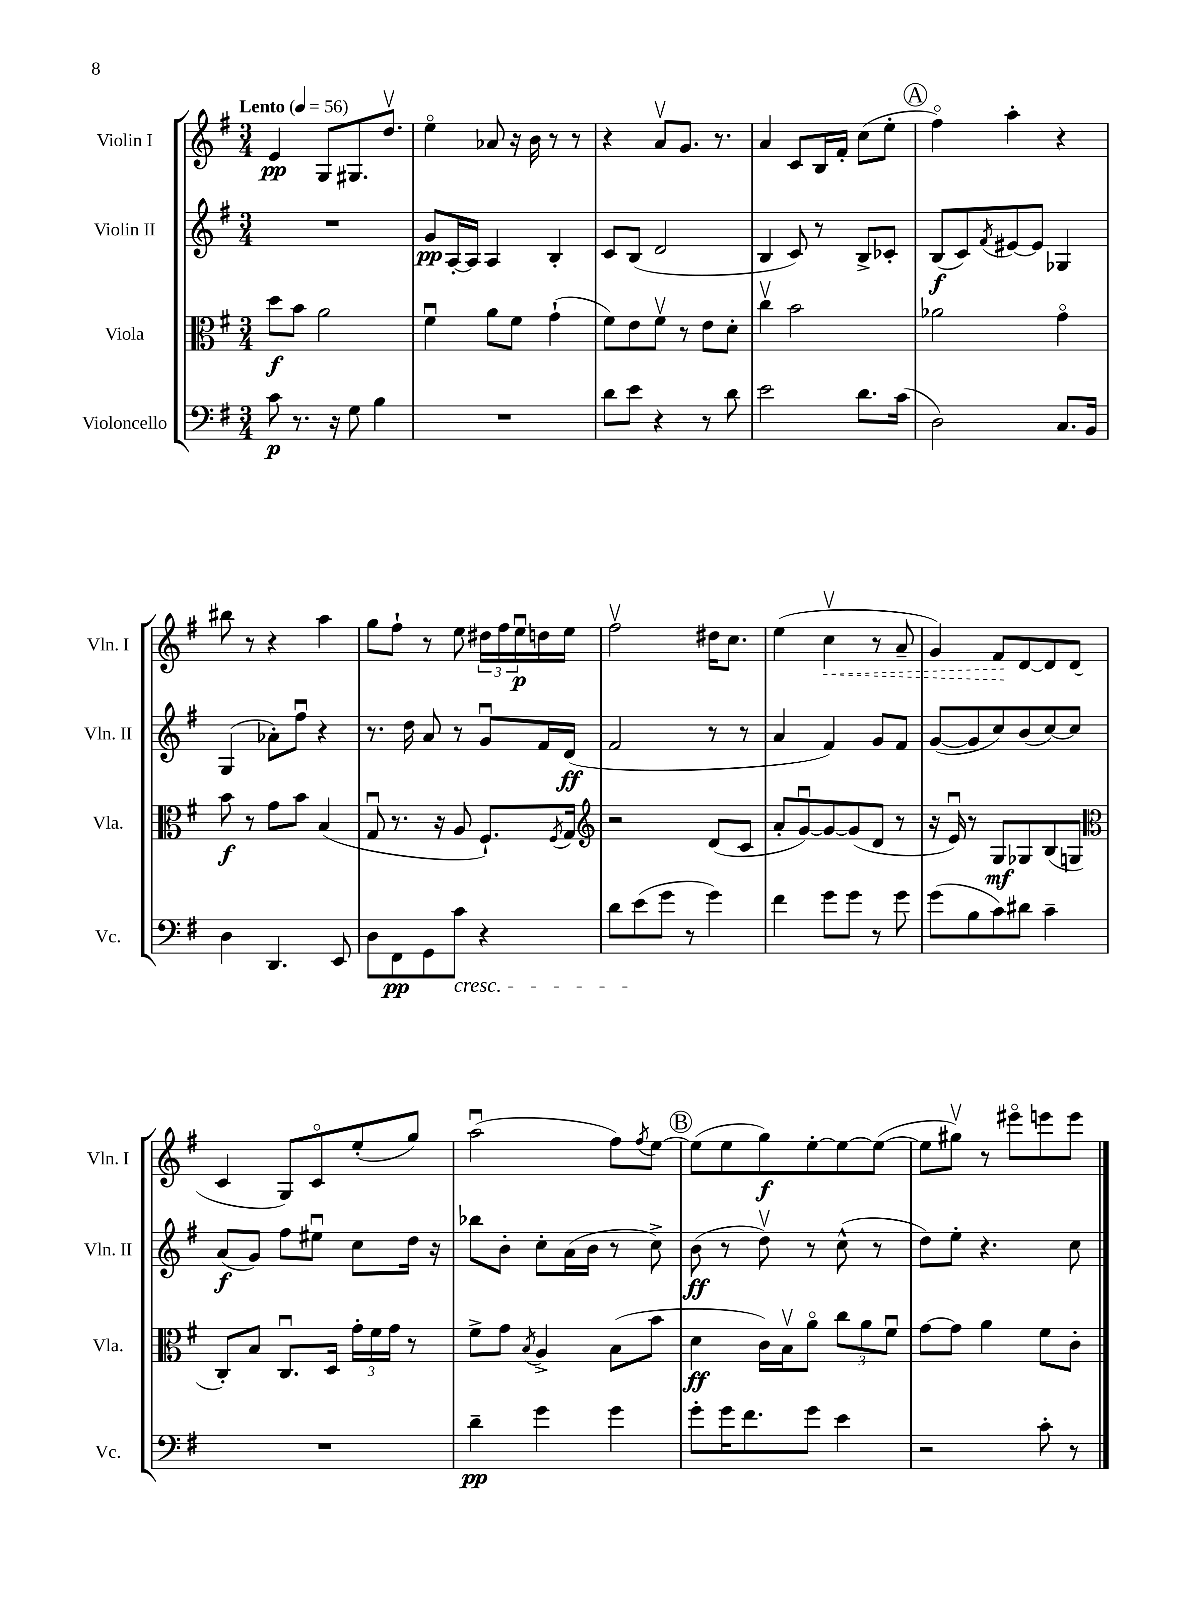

**kern	**kern	**kern	**kern
*staff4	*staff3	*staff2	*staff1
*clefF4	*clefC3	*clefG2	*clefG2
*k[f#]	*k[f#]	*k[f#]	*k[f#]
*M3/4	*M3/4	*M3/4	*M3/4
*MM56	*MM56	*MM56	*MM56
8c	8dd	2.r	4e
8.r	8b	.	.
.	2a	.	8G
16r	.	.	.
8G	.	.	8.G#
4B	.	.	.
.	.	.	8.ddv
=	=	=	=
2.r	4f#u	8g	4eeo
.	.	[16A'	.
.	.	16A]	.
.	8a	4A	8a-
.	8f#	.	16r
.	.	.	16b
.	(4g`	4B'	8r
.	.	.	8r
=	=	=	=
8d	8f#)	8c	4r
8e	8e	(8B	.
4r	8f#v	2d	8av
.	8r	.	8.g
8r	8e	.	.
.	.	.	8.r
8d	8d'	.	.
=	=	=	=
2e	4ccv	4B	4a
.	2b	8c)	8c
.	.	8r	16B
.	.	.	16f#'
8.d	.	8B^	(8cc
.	.	8c-'	8ee'
(16c	.	.	.
=	=	=	=
2D)	2a-	(8B	4ff#o)
.	.	8c)	.
.	.	8qf#	.
.	.	[8e#	4aa'
.	.	8e#]	.
8.C	4go	4G-	4r
16BB	.	.	.
=	=	=	=
4D	8b	(4G	8bb#
.	8r	.	8r
4.DD	8g	8a-')	4r
.	8b	8ff#u	.
.	(4B	4r	4aa
8EE	.	.	.
=	=	=	=
8D	8Gu	8.r	8gg
8FF#	8.r	.	8ff#`
.	.	16dd	.
8GG	.	8a	8r
.	16r	.	.
8c	8A	8r	8ee
4r	8.F#`)	8gu	24dd#
.	.	.	24ff#
.	.	.	24eeu
.	.	16f#	16dd
.	8qF#	.	.
.	16G	(16d	16ee
=	=	=	=
*	*clefG2	*	*
8d	2r	2f#	2ff#v
(8e	.	.	.
8g	.	.	.
8r	.	.	.
4g)	(8d	8r	16dd#
.	.	.	8.cc
.	8c	8r	.
=	=	=	=
4f#	8a'	4a	(4ee
.	[8gu)	.	.
8g	8g_	4f#)	4ccv
8g	(8g]	.	.
8r	8d	8g	8r
8g	8r	8f#	8a~
=	=	=	=
(8g	16r	([8g	4g)
.	16eu)	.	.
8B	8r	8g]	.
8c)	8G	8cc)	8f#
8d#	8G-	(8b	[8d
4c~	(8B	[8cc)	8d]
.	8G	8cc]	(8d
=	=	=	=
*	*clefC3	*	*
2.r	8C')	(8a	4c
.	8B	8g)	.
.	8.Cu	8ff#	8G)
.	.	8ee#u	8co
.	16D	.	.
.	24g'	8cc	(8ee'
.	24f#	.	.
.	24g	.	.
.	8r	16dd	8gg)
.	.	16r	.
=	=	=	=
4d~	8f#^	8bb-	(2aau
.	8g	8b'	.
.	8qB	.	.
4g	4A^	8cc'	.
.	.	(16a	.
.	.	16b	.
4g	(8B	8r	8ff#)
.	.	.	8qff#
.	8b	8cc^)	[8ee
=	=	=	=
8g'	4d	(8b	(8ee]
16g	.	8r	8ee
8.f#	.	.	.
.	16c)	8ddv)	8gg)
.	16Bv	.	.
8g	8ao	8r	[8ee'
4e	12cc	(8cc^^	8ee_
.	12a	.	.
.	.	8r	(8ee_
.	12f#u	.	.
=	=	=	=
2r	[8g	8dd)	8ee]
.	8g]	8ee'	8gg#v)
.	4a	4.r	8r
.	.	.	8eee#o
8c'	8f#	.	8eee
8r	8c'	8cc	8eee
==	==	==	==
*-	*-	*-	*-
